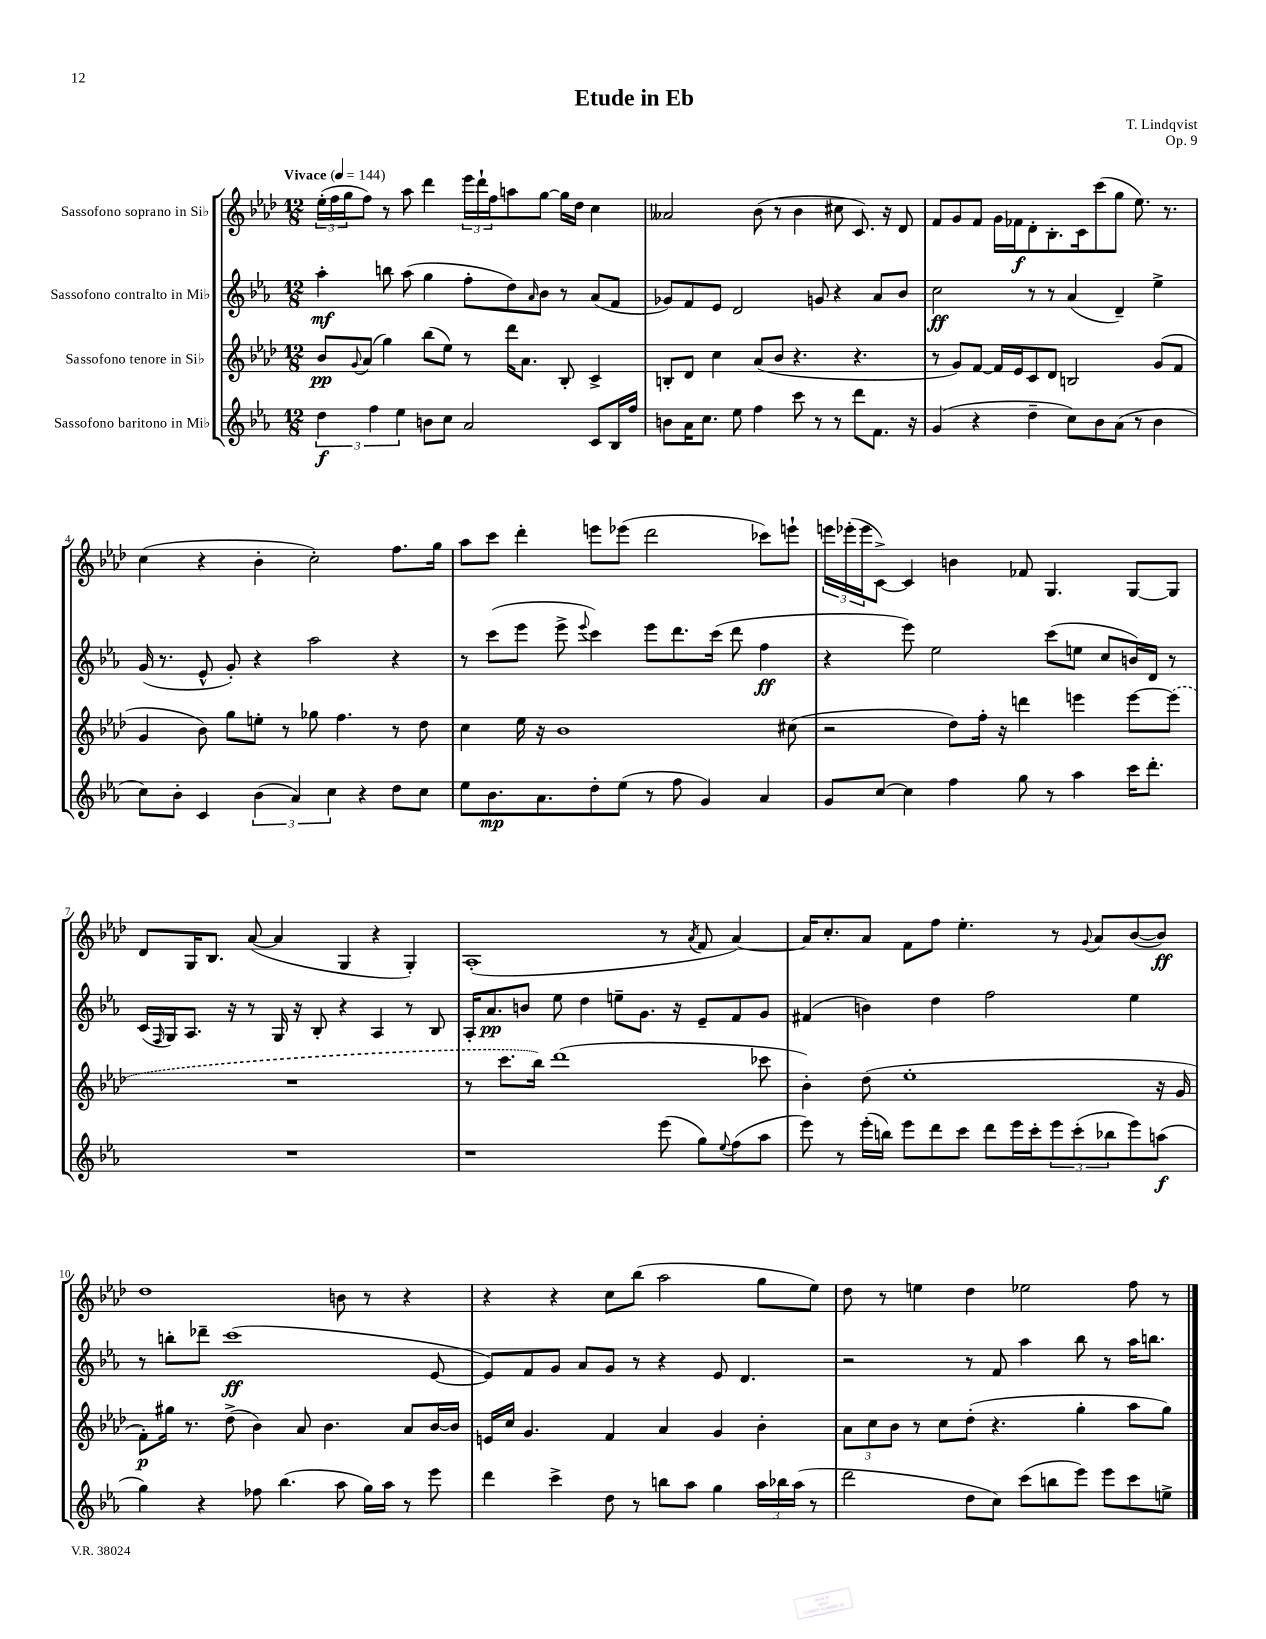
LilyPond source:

\header { title = "Etude in Eb" composer = "T. Lindqvist" opus = "Op. 9" }
<<
\new StaffGroup <<
\new Staff = "s0" \with { instrumentName = "Sassofono soprano in Sib" } {
    \clef treble \key aes \major \numericTimeSignature \time 12/8 \tempo "Vivace" 4 = 144
    \tuplet 3/2 { ees''16-.( f''16 g''16 } f''8) r8 aes''8 des'''4 \tuplet 3/2 { ees'''16 des'''16-! f''16 } a''8 g''8~ g''16 des''16 c''4 |
    aeses'2 bes'8( r8 bes'4 cis''8 c'8.) r16 des'8 |
    f'8 g'8 f'8 g'16 fes'16\f des'8-. bes8.-. c'16 c'''8( g''8 ees''8.) r8. |
    c''4( r4 bes'4-. c''2-.) f''8. g''16 |
    aes''8 c'''8 des'''4-. e'''8 ees'''8( des'''2 ces'''8) e'''8-! |
    \tuplet 3/2 { e'''16 ees'''16-.( ees'''16 } c'8~->) c'4 b'4 fes'8 g4. g8~ g8 |
    des'8 g16 bes8. aes'8~( aes'4 g4 r4 g4-.) |
    aes1-.( r8 \acciaccatura { aes'8 } f'8 aes'4~) |
    aes'16 c''8.-. aes'8 f'8 f''8 ees''4.-. r8 \appoggiatura { g'8 } aes'8 bes'8~( bes'8\ff) |
    des''1 b'8 r8 r4 |
    r4 r4 c''8 bes''8( aes''2 g''8 ees''8) |
    des''8 r8 e''4 des''4 ees''2 f''8 r8 \bar "|." |
}
\new Staff = "s1" \with { instrumentName = "Sassofono contralto in Mib" } {
    \clef treble \key ees \major \numericTimeSignature \time 12/8
    aes''4-.\mf b''8 aes''8( g''4 f''8-. d''8) \grace { aes'16 } bes'8 r8 aes'8( f'8 |
    ges'8) f'8 ees'8 d'2 g'8 r4 aes'8 bes'8 |
    c''2\ff r8 r8 aes'4( d'4--) ees''4-> |
    g'16( r8. ees'8-^ g'8-.) r4 aes''2 r4 |
    r8 c'''8( ees'''8 ees'''8-> \appoggiatura { ees'''8 } c'''4) ees'''8 d'''8. c'''16( d'''8 f''4\ff |
    r4 ees'''8) ees''2 c'''8( e''8 c''8 b'16) d'16 r8 |
    c'16( \grace { f16 } g16) aes8. r16 r8 g16 r16 bes8-. r4 aes4 r8 bes8 |
    aes16-. aes'8.\pp b'8 ees''8 d''4 e''8-- g'8. r16 ees'8-- f'8 g'8 |
    fis'4( b'4) d''4 f''2 ees''4 |
    r8 b''8-. des'''8-- c'''1\ff( ees'8~ |
    ees'8) f'8 g'8 aes'8 g'8 r8 r4 ees'8 d'4. |
    r2 r8 f'8 aes''4 bes''8 r8 aes''16 b''8. \bar "|." |
}
\new Staff = "s2" \with { instrumentName = "Sassofono tenore in Sib" } {
    \clef treble \key aes \major \numericTimeSignature \time 12/8
    bes'8\pp \appoggiatura { g'8 } aes'8( g''4) bes''8( ees''8) r8 des'''16 aes'8. bes8-. c'4-> |
    b8-. des'8 c''4 aes'8( bes'8 r4. r4. |
    r8 g'8) f'8~ f'16 ees'16 c'8 des'8 b2 g'8( f'8 |
    g'4 bes'8) g''8 e''8-. r8 ges''8 f''4. r8 des''8 |
    c''4 ees''16 r16 bes'1 cis''8( |
    r2 des''8) f''16-. r16 d'''4 e'''4 e'''8~ \once \slurDashed e'''8( |
    R1. |
    r8 c'''8. bes''16) des'''1( ces'''8 |
    bes'4-.) des''8( ees''1-. r16 g'16 |
    f'8-.\p) gis''16 r8. des''8->( bes'4) aes'8 bes'4. aes'8 bes'16~ bes'16 |
    e'16 c''16 g'4. f'4 aes'4 g'4 bes'4-. |
    \tuplet 3/2 { aes'8 c''8 bes'8 } r8 c''8 des''8-.( r4. g''4-. aes''8 g''8) \bar "|." |
}
\new Staff = "s3" \with { instrumentName = "Sassofono baritono in Mib" } {
    \clef treble \key ees \major \numericTimeSignature \time 12/8
    \tuplet 3/2 { d''4\f f''4 ees''4 } b'8 c''8 aes'2 c'8 bes16 f''16 |
    b'8 aes'16 c''8. ees''8 f''4 c'''8 r8 r8 d'''8 f'8. r16 |
    g'4( r4 d''4-- c''8) bes'8 aes'8( r8 bes'4 |
    c''8) bes'8-. c'4 \tuplet 3/2 { bes'4( aes'4) c''4 } r4 d''8 c''8 |
    ees''8 bes'8.\mp aes'8. d''8-. ees''8( r8 f''8 g'4) aes'4 |
    g'8 c''8~ c''4 f''4 g''8 r8 aes''4 c'''16 d'''8.-. |
    R1. |
    r1 ees'''8( g''8) \appoggiatura { ees''8 } f''8( aes''8 |
    ees'''8) r8 ees'''16-.( b''16) ees'''8 d'''8 c'''8 d'''8 ees'''16 c'''16-. \tuplet 3/2 { ees'''8 c'''8-.( bes''8 } ees'''8) a''8\f( |
    g''4) r4 fes''8 bes''4.( aes''8 g''16) aes''16 r8 ees'''8 |
    d'''4 c'''4-> d''8 r8 b''8 aes''8 g''4 \tuplet 3/2 { aes''16 bes''16 aes''16( } r8 |
    d'''2 d''8 c''8) c'''8( b''8 ees'''8) ees'''8 c'''8 e''8-> \bar "|." |
}
>>
>>
